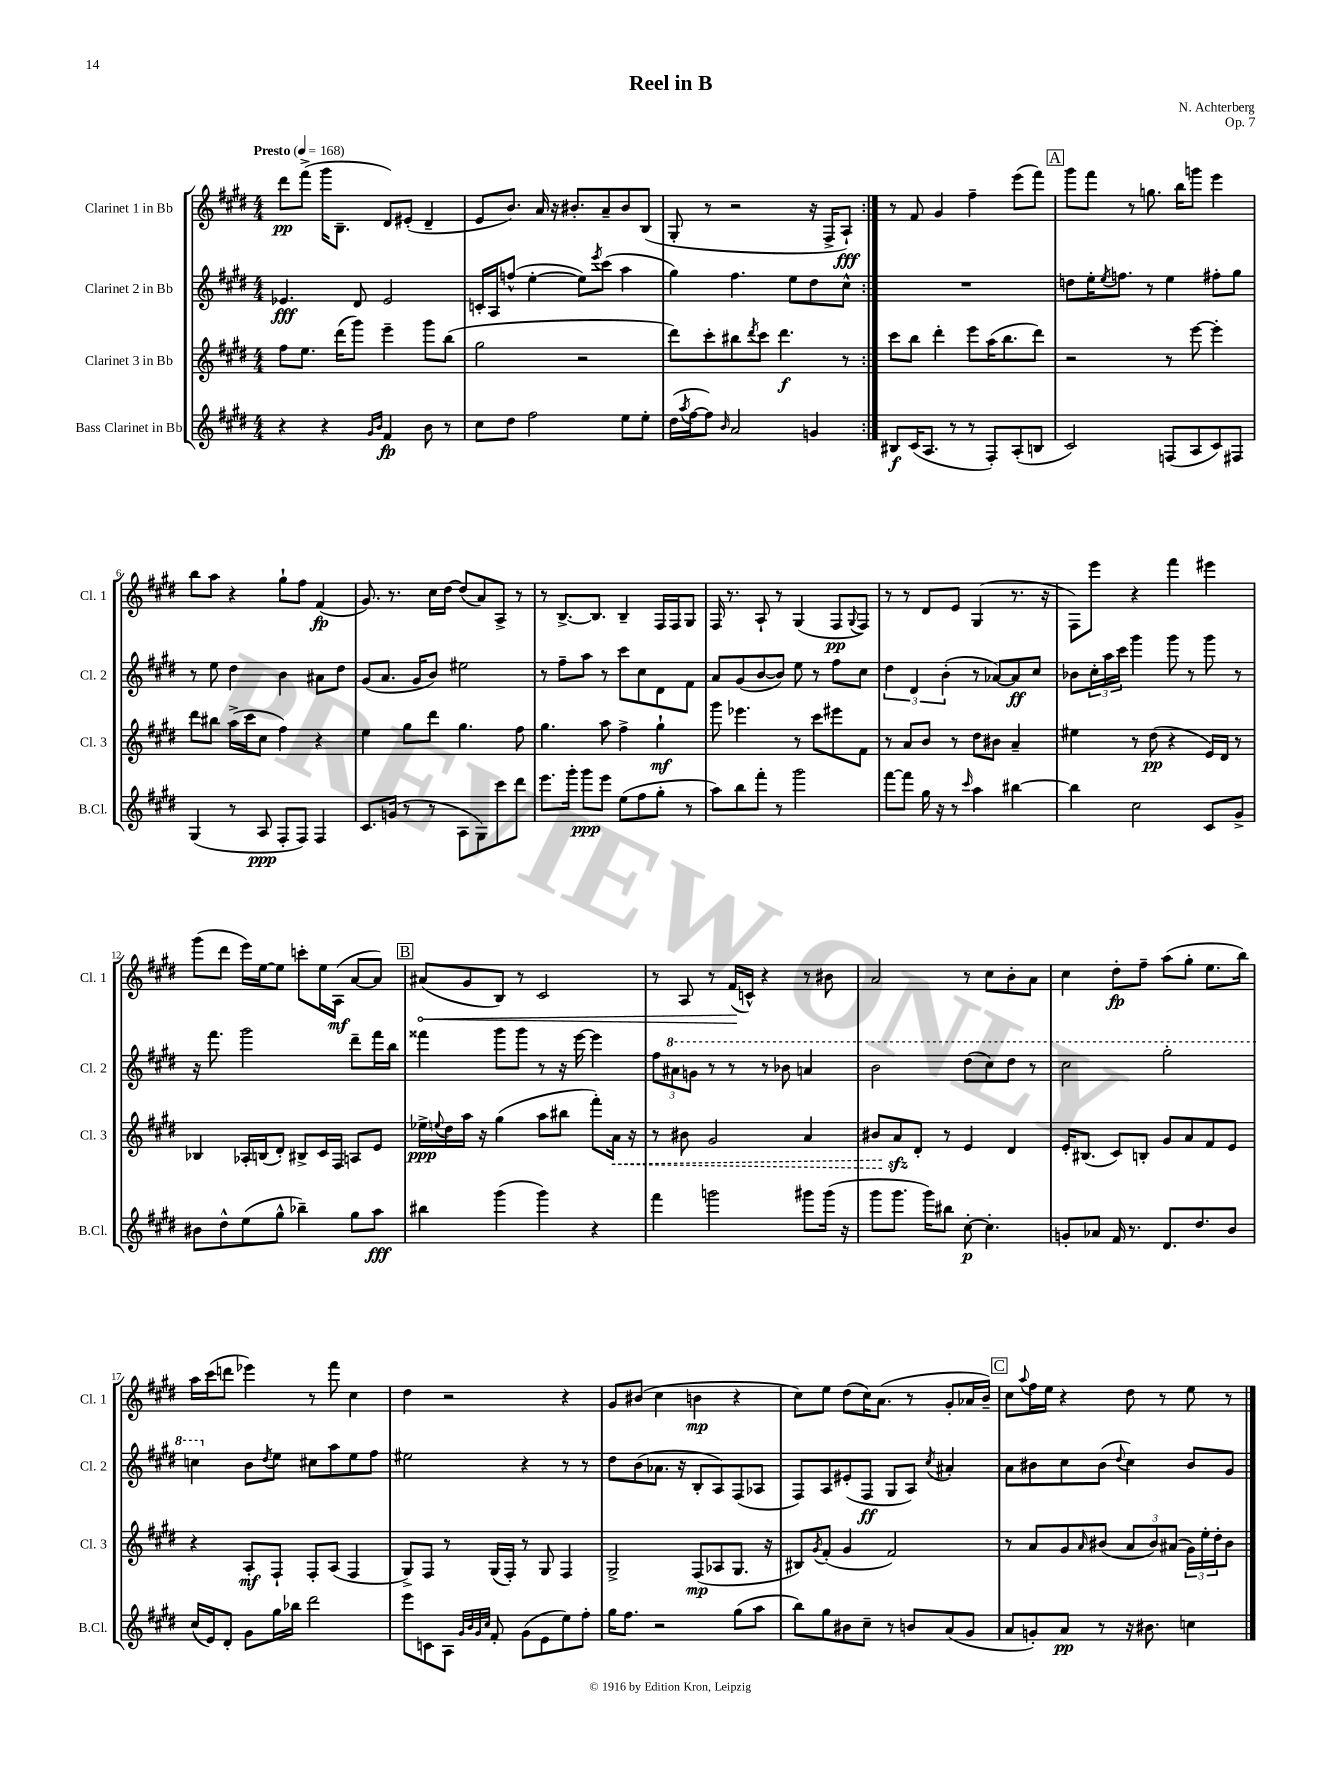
\header { title = "Reel in B" composer = "N. Achterberg" opus = "Op. 7" }
<<
\new StaffGroup <<
\new Staff = "s0" \with { instrumentName = "Clarinet 1 in Bb" shortInstrumentName = "Cl. 1" } {
    \clef treble \key e \major \numericTimeSignature \time 4/4 \tempo "Presto" 4 = 168
    \repeat volta 2 { dis'''8\pp fis'''8->( gis'''16 b8.-- dis'8) eis'8-.( dis'4-- |
    e'8 b'8.) a'16 r16 bis'8.-. a'8-- bis'8 b8( |
    gis8-. r8 r2 r16 fis16-> a8-!\fff) | }
    r8 fis'8 gis'4 fis''4-- e'''8( fis'''8) |
    \mark \markup { \box "A" } gis'''8 fis'''8 r8 g''8. b''16 g'''8 e'''4 |
    b''8 a''8 r4 gis''8-! fis''8 fis'4\fp( |
    gis'8.) r8. cis''16 dis''16~ dis''8( a'8) a8-> r8 |
    r8 b8.~-> b8. b4-- fis16 fis16 gis8 |
    fis16 r8. a8-! r8 gis4( fis8\pp \appoggiatura { gis8 } fis8) |
    r8 r8 dis'8 e'8 gis4( r8. r16 |
    fis8) e'''8 r4 fis'''4 eis'''4 |
    gis'''8( dis'''8 e'''16) e''16~ e''8 c'''8-. e''16 a16\mf( a'8~ a'8) |
    \mark \markup { \box "B" } \once \override Hairpin.circled-tip = ##t ais'8\<( gis'8 b8) r8 cis'2 |
    r8 a8 r8 fis'16\!( c'16-^) r4 r8 bis'8 |
    a'2 r8 cis''8 b'8-. a'8 |
    cis''4 dis''8-.\fp fis''8-- a''8( gis''8-. e''8. b''16) |
    a''16 cis'''16( d'''8 ees'''4) r8 fis'''8 cis''4 |
    dis''4 r2 r4 |
    gis'8 bis'8( cis''4 b'4\mp r4 |
    cis''8) e''8 dis''8( cis''16) a'8.( r8 gis'8-. aes'16 b'16--) |
    \mark \markup { \box "C" } cis''8 \appoggiatura { a''8 } fis''16 e''16 r4 dis''8 r8 e''8 r8 \bar "|." |
}
\new Staff = "s1" \with { instrumentName = "Clarinet 2 in Bb" shortInstrumentName = "Cl. 2" } {
    \clef treble \key e \major \numericTimeSignature \time 4/4
    \repeat volta 2 { ees'4.\fff dis'8 ees'2 |
    c'16-. a16 f''8-^( e''4~-. e''8) \acciaccatura { e'''8 } cis'''8( a''4 |
    gis''4) fis''4. e''8 dis''8 cis''8-^ | }
    R1 |
    \mark \markup { \box "A" } d''8 e''16-. \acciaccatura { e''8 } f''8. r8 e''4 fis''8-. gis''8 |
    r8 e''8 dis''4 b'4 ais'8 dis''8 |
    gis'8( a'8. gis'16 b'8) eis''2 |
    r8 fis''8-- a''8 r8 cis'''8 cis''8 dis'8 fis'8 |
    a'8 gis'8( b'8~ b'8) e''8 r8 fis''8 cis''8 |
    \tuplet 3/2 { dis''4 dis'4 b'4-.( } r8 aes'8~) aes'8\ff cis''8 |
    bes'8 \tuplet 3/2 { cis''16-. a''16 cis'''16 } gis'''4 gis'''8 r8 gis'''8 r8 |
    r16 fis'''8. gis'''2 dis'''8-- fis'''16 b''16 |
    \mark \markup { \box "B" } fisis'''4 gis'''8 gis'''8 r8 r16 e'''16~ e'''4 |
    \tuplet 3/2 { fis''8 \ottava #1 ais''8 g''8 } r8 r8 r8 bes''8 a''4 |
    b''2 dis'''8( cis'''8) dis'''8 r8 |
    cis'''2 gis'''2-. |
    c'''4 \ottava #0 b'8 \acciaccatura { dis''8 } e''8 cis''!8 a''8 e''8 fis''8 |
    eis''2 r4 r8 r8 |
    dis''8 b'8( aes'8. r16 b8-. a8) fis8( aes8 |
    fis8) a8 eis'8-.( fis8\ff gis8 a8) \acciaccatura { cis''8 } ais'4-. |
    \mark \markup { \box "C" } a'8 bis'8 cis''8 bis'8( \appoggiatura { dis''8 } cis''4) bis'8 gis'8 \bar "|." |
}
\new Staff = "s2" \with { instrumentName = "Clarinet 3 in Bb" shortInstrumentName = "Cl. 3" } {
    \clef treble \key e \major \numericTimeSignature \time 4/4
    \repeat volta 2 { fis''8 e''8. dis'''16( gis'''8) e'''4-- gis'''8 b''8( |
    gis''2 r2 |
    dis'''8) cis'''8-. bis''8 \acciaccatura { dis'''8 } cis'''8 dis'''4.\f r8 | }
    cis'''8 b''8 dis'''4-. e'''8 a''16( b''8. dis'''8) |
    \mark \markup { \box "A" } r2 r8 e'''8~ e'''4-. |
    dis'''8 bis''8 a''16->( cis'''16 cis''8 fis''4) r4 |
    e''4 gis''8 dis'''8 gis''4. fis''8 |
    gis''4. a''8 fis''4-> gis''4-!\mf |
    gis'''8 ees'''4. r8 cis'''8 eis'''8 fis'8 |
    r8 a'8 b'8 r8 dis''8 bis'8 a'4-- |
    eis''4 r8 dis''8\pp( r4 e'16) dis'16 r8 |
    bes4 aes16-. b16( dis'8-.) bis8-> cis'16 fis16 a8 e'8 |
    \mark \markup { \box "B" } ees''16->\ppp \appoggiatura { e''8 } dis''16 a''16 r16 gis''4( a''8 bis''8 fis'''8-.) \once \override Hairpin.style = #'dashed-line a'16\< r16 |
    r8 bis'8 gis'2 a'4 |
    bis'8 a'8\sfz\! dis'8-. r8 e'4 dis'4 |
    e'16-. bis8.( cis'8) b8-. gis'8 a'8 fis'8 e'8 |
    r4 a8-.\mf fis8-! fis8-. a8( fis4 |
    gis8->) fis8 r8 gis16( fis16-.) r8 gis8 fis4 |
    gis2-> fis8\mp( aes8 gis8. r16 |
    bis8) \acciaccatura { gis'8 } fis'8-.( gis'4 fis'2) |
    \mark \markup { \box "C" } r8 a'8 gis'8 \grace { a'16 } bis'8( \tuplet 3/2 { a'8 bis'8) ais'8( } \tuplet 3/2 { gis'16) e''16-. dis''16-. } bis'8 \bar "|." |
}
\new Staff = "s3" \with { instrumentName = "Bass Clarinet in Bb" shortInstrumentName = "B.Cl." } {
    \clef treble \key e \major \numericTimeSignature \time 4/4
    \repeat volta 2 { r4 r4 \grace { gis'16 b'16 } fis'4\fp b'8 r8 |
    cis''8 dis''8 fis''2 e''8 e''8-. |
    dis''16( \acciaccatura { a''8 } fis''16~ fis''8) \grace { b'16 } a'2 g'4 | }
    bis8\f cis'16( a8. r8 r8 fis8-.) a8-.( b8 |
    \mark \markup { \box "A" } cis'2) f8( a8 cis'8) fis8 |
    gis4( r8 a8\ppp fis8-. fis8) fis4 |
    cis'8. g'16( r8 r8 a8 gis8) cis'''8 dis'''8 |
    e'''8. gis'''16-. gis'''8\ppp e'''8 e''8( fis''8 gis''8-. r8 |
    a''8) b''8 fis'''8-. r8 gis'''2 |
    fis'''8~ fis'''8 gis''16 r16 r8 \grace { cis'''16 } a''4 bis''4~ |
    bis''4 cis''2 cis'8 gis'8-> |
    bis'8 dis''8-^ e''8( gis''8-^ bes''4--) gis''8 a''8\fff |
    \mark \markup { \box "B" } bis''4 gis'''4( gis'''4) r4 |
    fis'''4 g'''2 gis'''8 gis'''16( r16 |
    gis'''8 gis'''8. gis'''16) bis''8 cis''8~-.\p cis''4.-. |
    g'8-. aes'8 fis'16 r8. dis'8. dis''8. b'8 |
    cis''16( e'16) dis'8-. gis'8 gis''16 bes''16 dis'''2 |
    e'''8 c'8 a8 \grace { gis'32 b'32 gis'32 cis''32 } fis'8-. gis'8( e'8 e''8) fis''8-. |
    gis''16 fis''8. r2 gis''8( a''8 |
    b''8) gis''8 bis'8 cis''8-- r8 b'8 a'8( gis'8 |
    \mark \markup { \box "C" } a'8 g'8-.) a'8\pp r8 r16 bis'8. c''4 \bar "|." |
}
>>
>>
